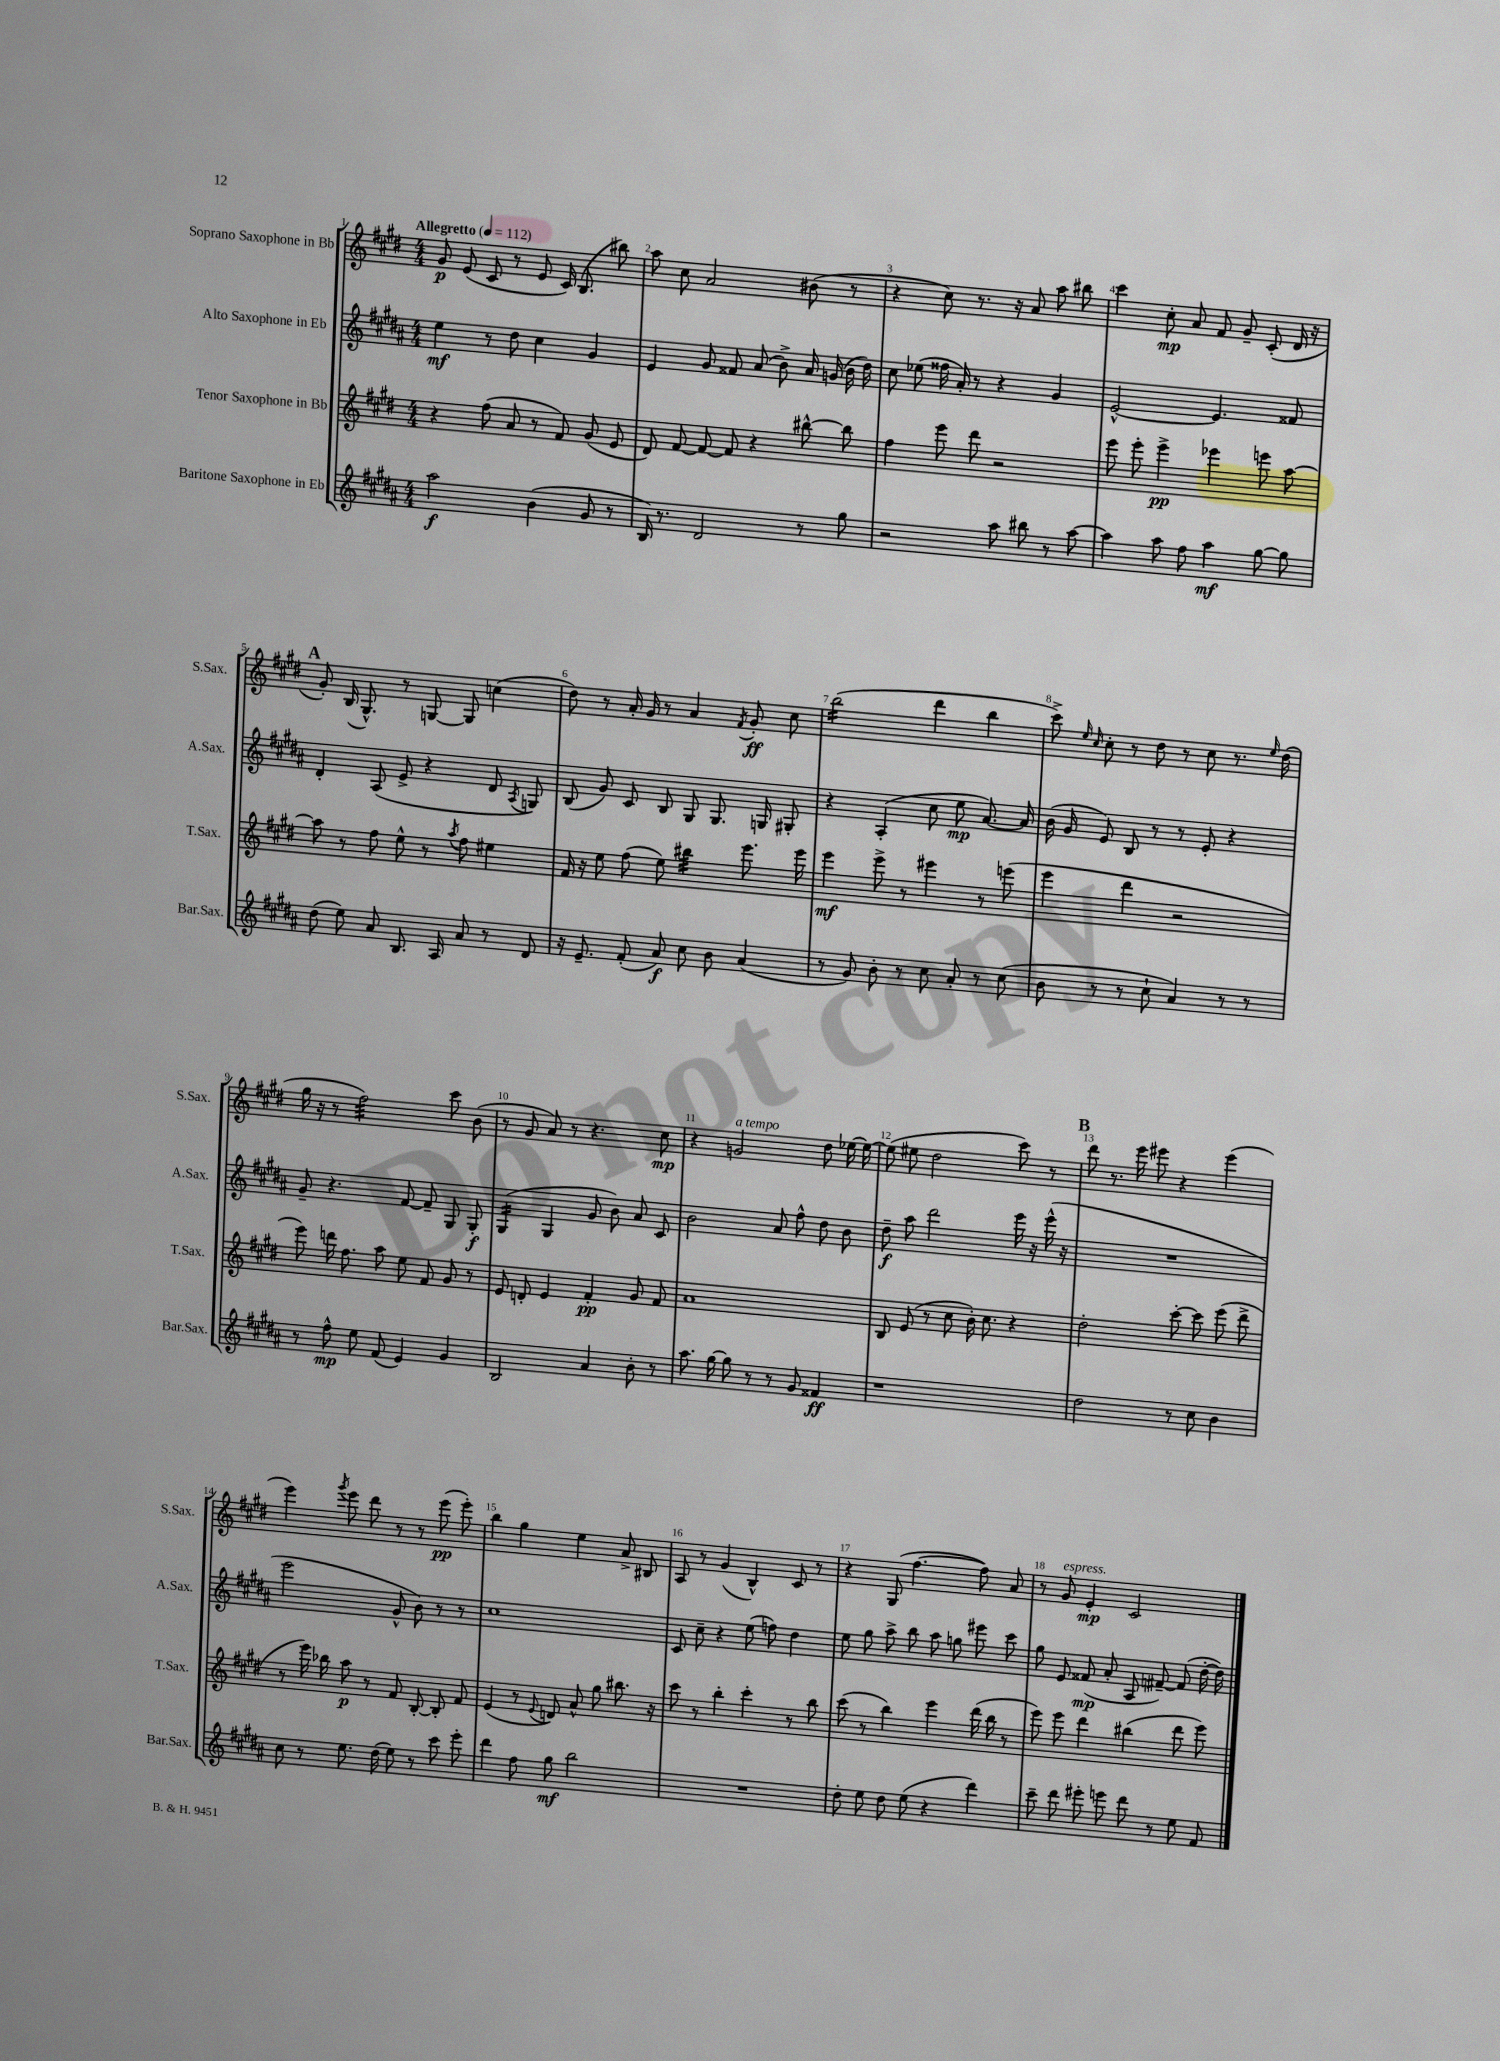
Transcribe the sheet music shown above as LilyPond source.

<<
\new StaffGroup <<
\new Staff = "s0" \with { instrumentName = "Soprano Saxophone in Bb" shortInstrumentName = "S.Sax." } {
    \clef treble \key e \major \numericTimeSignature \time 4/4 \tempo "Allegretto" 4 = 112
    \autoBeamOff gis'8\p e'8( cis'8 r8 e'8 cis'16) b8.( bis''8) |
    a''8 cis''8 a'2 bis'8( r8 |
    r4 cis''8) r8. r16 a'8 a''8 bis''8 |
    cis'''4 cis''8-.\mp a'8 fis'8 gis'8-- cis'8-.( dis'16 r16 |
    \mark \markup { \bold "A" } gis'8-.) b16( gis8.-^) r8 g8~ g8 c''4( |
    dis''8) r8 a'16-. gis'16 r8 a'4 \acciaccatura { fis'8 } gis'8-.\ff cis''8 |
    b''2:16( dis'''4 b''4 |
    cis'''8->) \grace { e''16 cis''16 } cis''8-. r8 dis''8 r8 cis''8 r8. \grace { e''16 } dis''16( |
    gis''16 r16 r8 fis''2:32) cis'''8 b'8( |
    r8 gis'8 a'8) r8 r4. cis''8\mp |
    r4 g'2^\markup { \italic "a tempo" } dis''8 ees''16~ ees''16~ |
    ees''8( eis''8 dis''2 cis'''8) r8 |
    \mark \markup { \bold "B" } dis'''8 r8. e'''16 eis'''8 r4 eis'''4( |
    e'''4) \acciaccatura { gis'''8 } e'''8 dis'''8 r8 r8 e'''8\pp( e'''8-.) |
    b''4 gis''4 e''4 a'8-> bis8 |
    a8 r8 gis'4( b4-^) cis'8 r8 |
    r4 gis8( fis''4.~ fis''8) a'8 |
    r8 gis'8^\markup { \italic "espress." } e'4-.\mp cis'2 \bar "|." |
}
\new Staff = "s1" \with { instrumentName = "Alto Saxophone in Eb" shortInstrumentName = "A.Sax." } {
    \clef treble \key b \major \numericTimeSignature \time 4/4
    \autoBeamOff e''4\mf r8 dis''8 cis''4 gis'4 |
    e'4 gis'8 fisis'8 ais'8( b'8->) ais'16 g'16( b'16 dis''16) |
    cis''8 ees''8( fisis''16 ais'16-.) r8 r4 gis'4 |
    e'2~-^ e'4. fisis'8 |
    \mark \markup { \bold "A" } dis'4-. ais8( e'8-> r4 dis'8 \acciaccatura { ais8 } g8) |
    b8( gis'8) cis'8 b8 gis8 gis8. g16 gis8-. |
    r4 ais4-.( cis''8 e''8\mp ais'8.~) ais'16 |
    b'16( gis'16 e'8) b8 r8 r8 e'8-. r4 |
    gis'8-- r4. fis'8~ fis'8-- gis8 gis8-.\f |
    gis4:16( gis4 gis'8 b'8) ais'8 cis'8 |
    b'2 ais'8 fis''8-^ dis''8 b'8 |
    dis''8--\f ais''8 dis'''2 e'''16 r16 e'''16-^( r16 |
    \mark \markup { \bold "B" } R1 |
    e'''2 gis'8-^ b'8) r8 r8 |
    cis''1 |
    cis'8 cis''8-- r4 e''8( f''8) dis''4 |
    e''8 gis''8 ais''8-> b''8 ais''8 g''8 eis'''8 cis'''8 |
    gis''8 e'8 fisis'8\mp( ais'8-. ais8 fis'8~--) fis'8( dis''16~-. dis''16) \bar "|." |
}
\new Staff = "s2" \with { instrumentName = "Tenor Saxophone in Bb" shortInstrumentName = "T.Sax." } {
    \clef treble \key e \major \numericTimeSignature \time 4/4
    \autoBeamOff r4 fis''8( a'8 r8 fis'8) gis'8( e'8 |
    dis'8) fis'8~ fis'8~ fis'8 r4 bis''8~-^ bis''8 |
    fis''4 e'''8 dis'''8 r2 |
    e'''8 e'''8-. e'''4->\pp ees'''4 e'''8 a''8~ |
    \mark \markup { \bold "A" } a''8 r8 fis''8 e''8-^ r8 \acciaccatura { a''8 } fis''8 eis''4 |
    fis'16 r16 e''8 fis''8( e''8) bis''4:32 e'''8. e'''16 |
    e'''4\mf e'''8-> r8 eis'''4 r8 e'''8( |
    e'''4 dis'''4 r2 |
    e'''8) d'''16 fis''8. a''8 e''8 fis'8 gis'8 r8 |
    e'8 d'8-. e'4 fis'4-.\pp gis'8 fis'8 |
    a'1 |
    b8 e'8( r8 cis''8 b'16-.) cis''8. r4 |
    \mark \markup { \bold "B" } dis''2-. cis'''8~-. cis'''8 e'''8( dis'''8-> |
    r8 e'''16) bes''16 a''8\p r8 fis'8 b8~-. b8-. fis'8 |
    e'4( r8 \appoggiatura { e'8 } d'8) a'8-^ gis''8 bis''8. r16 |
    cis'''8 r8 b''4-. cis'''4-. r8 b''8 |
    cis'''8( r8 b''4) e'''4 dis'''16( b''16 r8 |
    e'''8) e'''8 dis'''4 bis''4( dis'''8 e'''8) \bar "|." |
}
\new Staff = "s3" \with { instrumentName = "Baritone Saxophone in Eb" shortInstrumentName = "Bar.Sax." } {
    \clef treble \key b \major \numericTimeSignature \time 4/4
    \autoBeamOff ais''2\f b'4( gis'8 r8 |
    b16) r8. dis'2 r8 gis''8 |
    r2 ais''8 bis''8 r8 ais''8~ |
    ais''4 ais''8 fis''8 ais''4\mf gis''8~ gis''8 |
    \mark \markup { \bold "A" } dis''8( e''8) ais'8 b8. ais16 ais'8 r8 dis'8 |
    r16 e'8.-- fis'8-.( ais'8\f) cis''8 b'8 ais'4( |
    r8 gis'8) b'8-. r8 cis''8 ais'8-. r8 cis''8( |
    b'8 r8 r8 cis''8-! ais'4) r8 r8 |
    r8 fis''8-^\mp e''8 fis'8( e'4) gis'4 |
    b2 ais'4 b'8-. r8 |
    ais''8. gis''16~ gis''8 r8 r8 gis'8 fisis'4\ff |
    r1 |
    \mark \markup { \bold "B" } dis''2 r8 cis''8 b'4 |
    cis''8 r8 e''8. dis''16( e''8) r8 cis'''8 e'''8-. |
    dis'''4 fis''8 gis''8\mf b''2 |
    R1 |
    dis''8-. e''8 dis''8 e''8( r4 dis'''4) |
    cis'''8-- dis'''8 eis'''8-. e'''8 dis'''8 r8 e''8 fis'8 \bar "|." |
}
>>
>>
\layout { \context { \Score \override BarNumber.break-visibility = ##(#f #t #t) barNumberVisibility = #all-bar-numbers-visible } }
